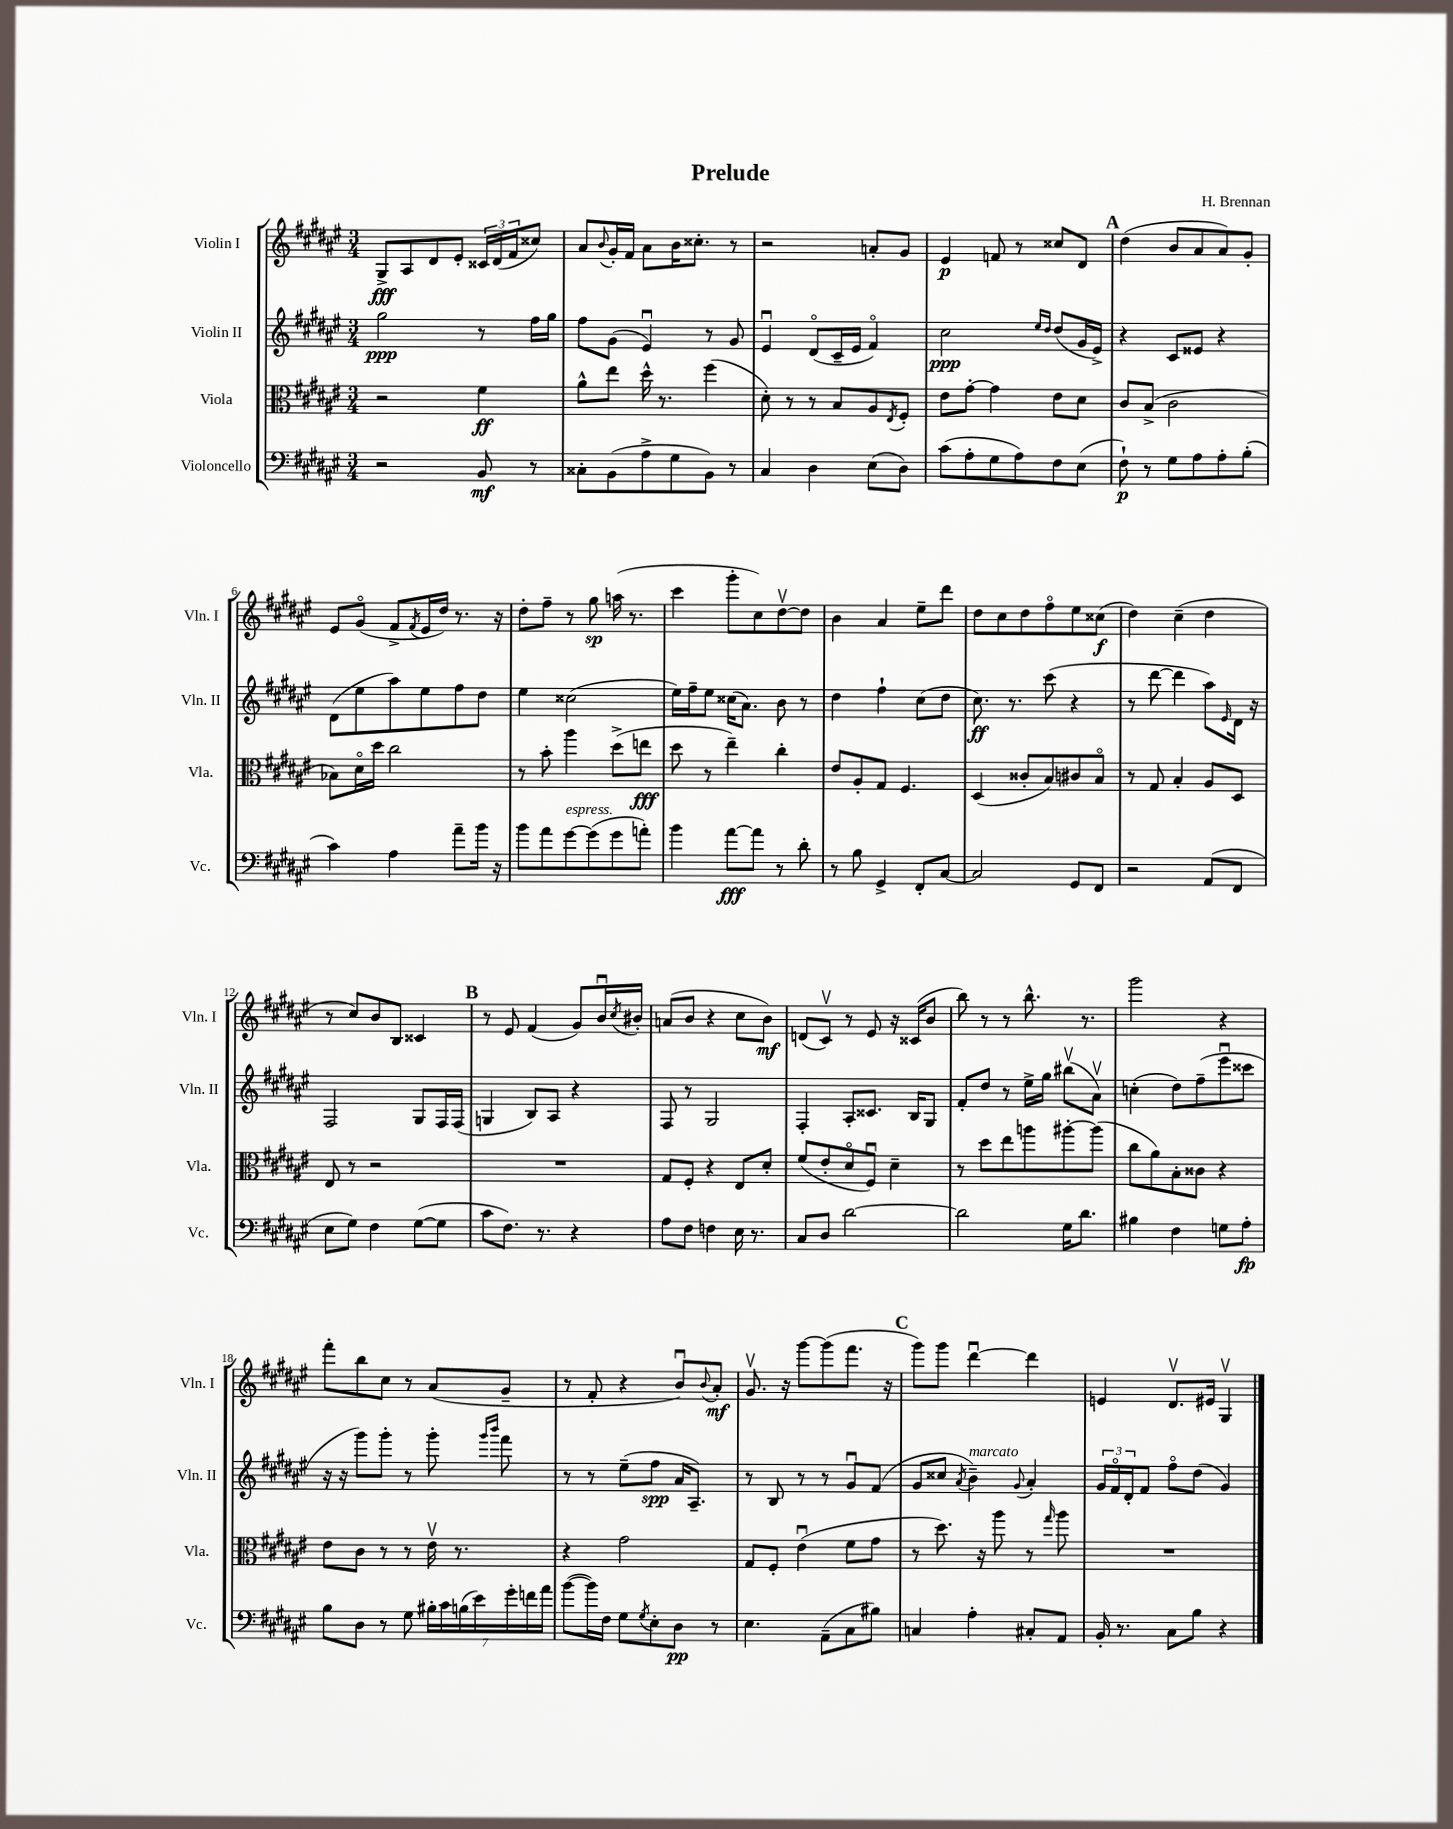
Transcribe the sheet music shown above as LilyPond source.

\header { title = "Prelude" composer = "H. Brennan" }
<<
\new StaffGroup <<
\new Staff = "s0" \with { instrumentName = "Violin I" shortInstrumentName = "Vln. I" } {
    \clef treble \key fis \major \numericTimeSignature \time 3/4
    gis8->\fff ais8 dis'8 eis'8-. \tuplet 3/2 { cisis'16 dis'16( fis'16 } cisis''8) |
    ais'8 \appoggiatura { b'8 } gis'16-. fis'16 ais'8 b'16 cisis''8.-. r8 |
    r2 a'8-. gis'8 |
    eis'4\p f'8 r8 cisis''8 dis'8 |
    \mark \markup { \bold "A" } dis''4( b'8 ais'8 ais'8) gis'8-. |
    eis'8 gis'8\flageolet( fis'8-> \acciaccatura { fis'8 } eis'16 dis''16) r8. r16 |
    dis''8-. fis''8-- r8 gis''8\sp a''16( r8. |
    cis'''4 gis'''8-. cis''8) dis''8~\upbow dis''8 |
    b'4 ais'4 eis''8-- dis'''8 |
    dis''8 cis''8 dis''8 fis''8\flageolet eis''8 cisis''8\f( |
    dis''4) cis''4--( dis''4 |
    r8 cis''8) b'8 b8 cisis'4 |
    \mark \markup { \bold "B" } r8 eis'8 fis'4( gis'8) b'16\downbow \acciaccatura { cis''8 } bis'16-. |
    a'8( b'8 r4 cis''8 b'8\mf) |
    d'8( cis'8\upbow) r8 eis'8 r16 cisis'16( b'8 |
    b''8) r8 r8 b''8.-^ r8. |
    gis'''2 r4 |
    fis'''8-. b''8 cis''8 r8 ais'8( gis'8-- |
    r8 fis'8-. r4 b'8\downbow) \appoggiatura { b'8 } ais'8-.\mf |
    gis'8.\upbow r16 gis'''8~ gis'''8( fis'''8. r16 |
    \mark \markup { \bold "C" } gis'''8) gis'''8 dis'''4~\downbow dis'''4 |
    e'4 dis'8.\upbow eis'16 gis4\upbow \bar "|." |
}
\new Staff = "s1" \with { instrumentName = "Violin II" shortInstrumentName = "Vln. II" } {
    \clef treble \key fis \major \numericTimeSignature \time 3/4
    gis''2\ppp r8 fis''16 gis''16 |
    fis''8 gis'8( eis'4\downbow) r8 gis'8 |
    eis'4\downbow dis'8\flageolet( cis'16-- eis'16 fis'4\flageolet) |
    cis''2\ppp \grace { eis''16 dis''16 } dis''8( gis'16 eis'16->) |
    \mark \markup { \bold "A" } r4 cis'8 eisis'8 r4 |
    dis'8( eis''8 ais''8) eis''8 fis''8 dis''8 |
    eis''4 cisis''2( |
    eis''16) fis''16-- eis''8 cisis''16( ais'8.) b'8 r8 |
    dis''4 fis''4-! cis''8( dis''8 |
    cis''8.\ff) r8. cis'''8( r4 |
    r8 dis'''8~ dis'''4 ais''8) \grace { eis'16 } dis'16 r16 |
    fis2 gis8 fis16 fis16( |
    \mark \markup { \bold "B" } g4 b8) ais8 r4 |
    fis8 r8 gis2 |
    fis4-. ais8-. cisis'8. b16 gis8 |
    fis'8-. dis''8 r8 eis''16-> gis''16 bis''8\upbow( ais'8\upbow) |
    c''4-.( dis''8) fis''8--( eis'''8\downbow cisis'''8 |
    r16 r16 gis'''8) gis'''8-. r8 gis'''8-. \grace { gis'''16 b'''16 } fis'''8 |
    r8 r8 eis''8--( fis''8\spp ais'16 ais8.--) |
    r8 b8 r8 r8 gis'8\downbow fis'8( |
    \mark \markup { \bold "C" } gis'8 cisis''8 \acciaccatura { ais'8 } b'4--^\markup { \italic "marcato" }) \appoggiatura { gis'8 } ais'4-. |
    \tuplet 3/2 { gis'16 fis'16\flageolet dis'16-. } fis'8 fis''8\flageolet dis''8( gis'4) \bar "|." |
}
\new Staff = "s2" \with { instrumentName = "Viola" shortInstrumentName = "Vla." } {
    \clef alto \key fis \major \numericTimeSignature \time 3/4
    r2 fis'4\ff |
    ais'8-^ eis''8 dis''16-^ r8. fis''4( |
    dis'8-.) r8 r8 b8 ais8 \acciaccatura { eis8 } fis8-. |
    eis'8 gis'8~-. gis'4 eis'8 dis'8 |
    \mark \markup { \bold "A" } cis'8 b8->( cis'2 |
    bes8) dis'16\flageolet dis''16 cis''2 |
    r8 b'8-. ais''4 dis''8->( e''8\fff |
    dis''8 r8 eis''4--) cis''4-. |
    eis'8 ais8-. gis8 fis4. |
    dis4( cisis'8-. b8) cis'8 b8\flageolet |
    r8 gis8 b4-. ais8 dis8 |
    eis8 r8 r2 |
    \mark \markup { \bold "B" } R2. |
    gis8 fis8-. r4 eis8 dis'8-. |
    fis'8( eis'8-. dis'8\flageolet fis8\downbow) dis'4-- |
    r8 dis''8 eis''8 a''8 ais''8~-. ais''8( |
    cis''8 ais'8) b8-. cisis'8 r4 |
    eis'8 cis'8 r8 r8 eis'16\upbow r8. |
    r4 gis'2 |
    gis8 fis8-. eis'4\downbow( fis'8 gis'8 |
    \mark \markup { \bold "C" } r8 dis''8.) r16 ais''8 r8 \grace { gis''16 } ais''8 |
    R2. \bar "|." |
}
\new Staff = "s3" \with { instrumentName = "Violoncello" shortInstrumentName = "Vc." } {
    \clef bass \key fis \major \numericTimeSignature \time 3/4
    r2 b,8\mf r8 |
    cisis8-. b,8( ais8-> gis8 b,8) r8 |
    cis4 dis4 eis8( dis8) |
    cis'8( ais8-. gis8 ais8) fis8 eis8( |
    \mark \markup { \bold "A" } fis8-!\p) r8 gis8 ais8 ais8-. b8-.( |
    cis'4) ais4 ais'8-- b'16 r16 |
    b'8 ais'8 gis'8~^\markup { \italic "espress." } gis'8( gis'8 a'8-.) |
    b'4 ais'8~\fff ais'8 r8 dis'8-. |
    r8 b8 gis,4-> fis,8-. cis8~ |
    cis2 gis,8 fis,8 |
    r2 ais,8( fis,8 |
    eis8 gis8) fis4 gis8~( gis8 |
    \mark \markup { \bold "B" } cis'8 fis8.) r8. r4 |
    ais8 fis8 f4 eis16 r8. |
    cis8 dis8 dis'2~ |
    dis'2 gis16 dis'8. |
    bis4 fis4 g8 ais8-.\fp |
    b8 dis8 r8 gis8 \tuplet 7/4 { bis16-. cis'16 b16( eis'16) gis'16-. f'16 ais'16 } |
    b'8~( b'16) fis16 gis8 \acciaccatura { gis8 } eis8-. dis8\pp r8 |
    eis4. ais,8--( cis8 bis8) |
    \mark \markup { \bold "C" } c4 ais4-. cis8-. ais,8 |
    b,16-. r8. cis8 b8 r4 \bar "|." |
}
>>
>>
